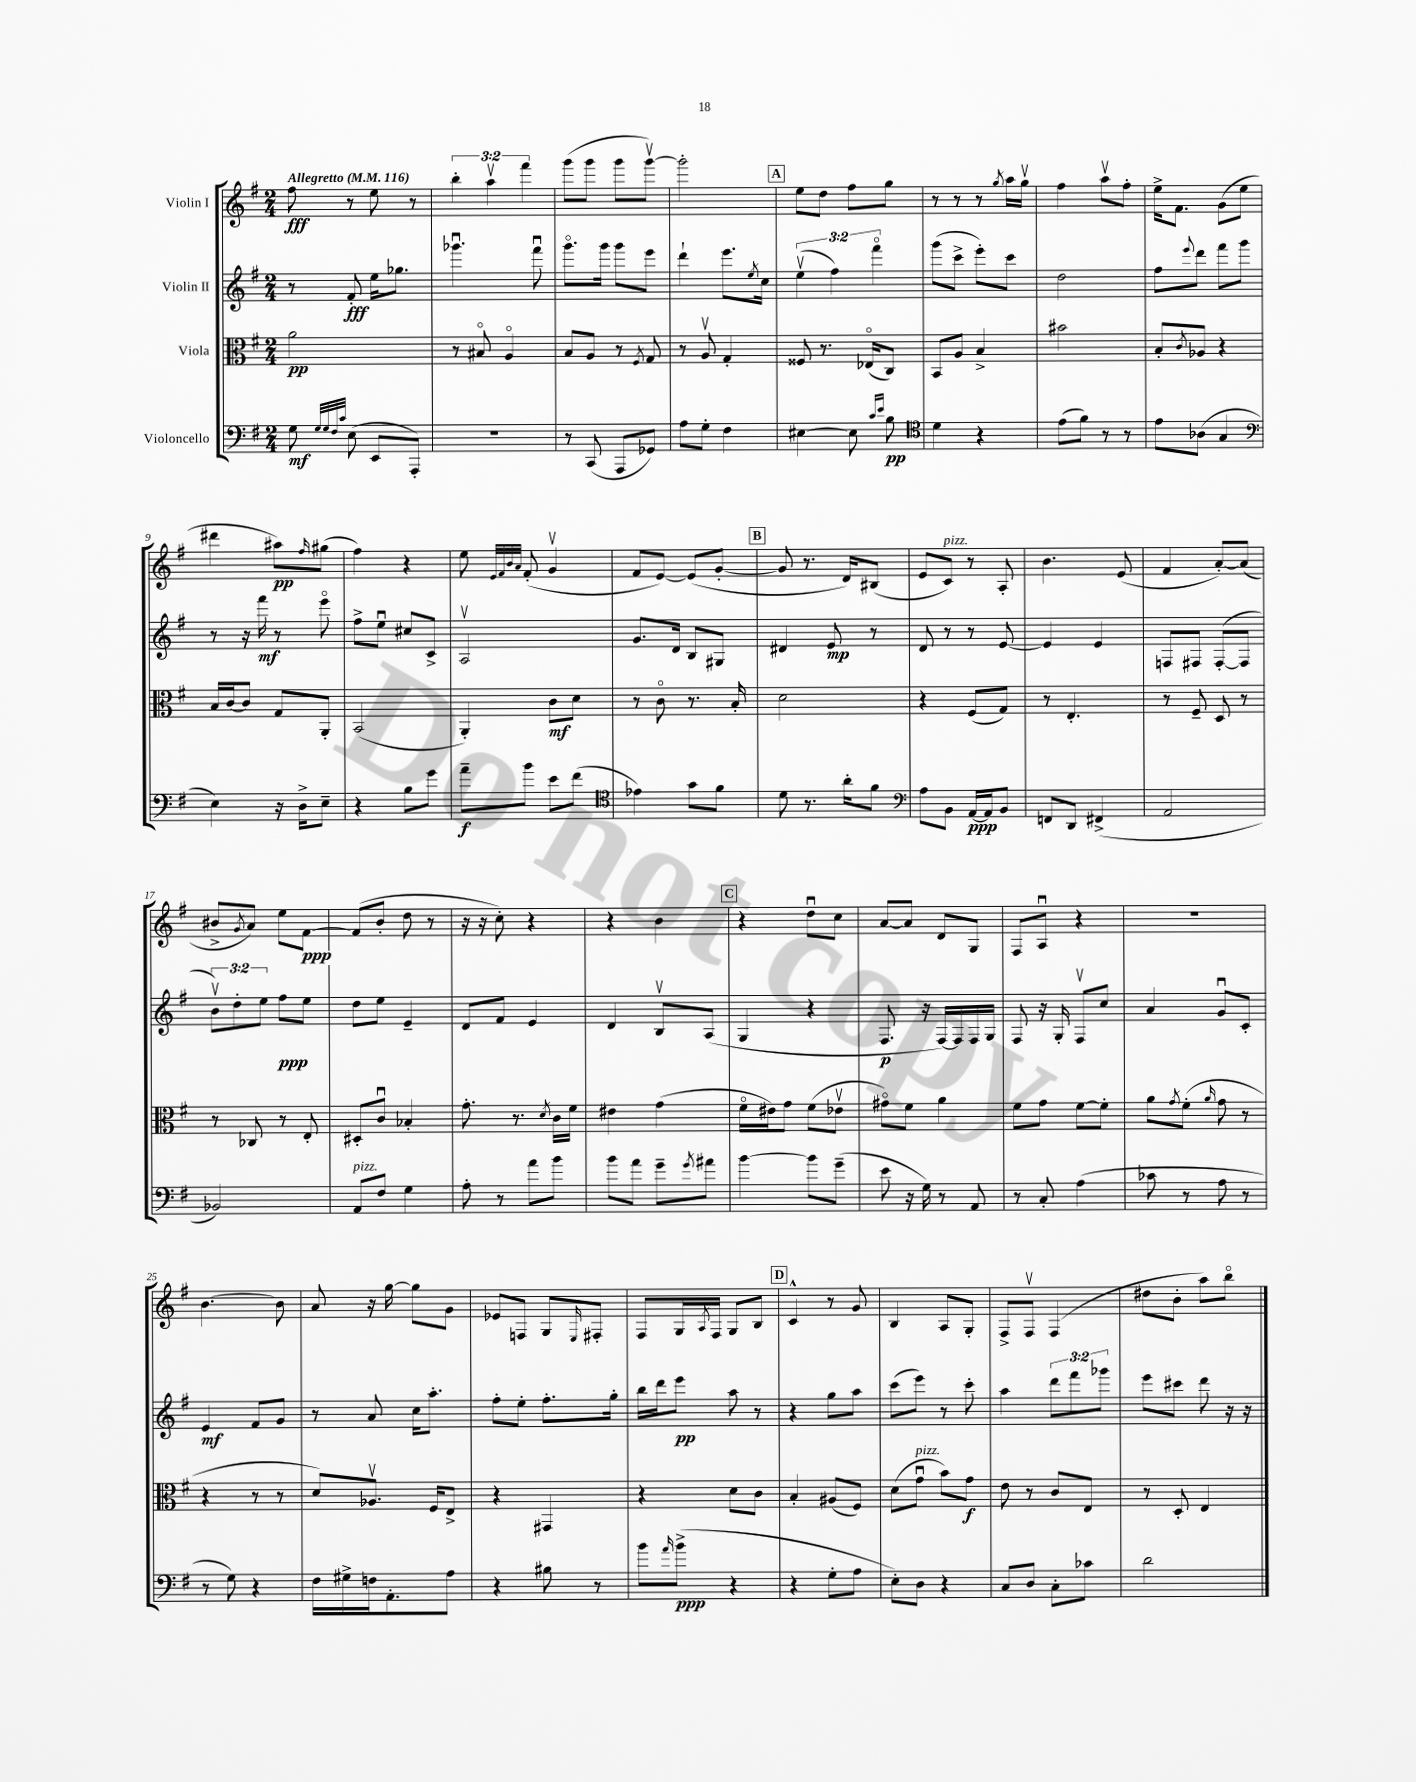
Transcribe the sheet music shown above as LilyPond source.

<<
\new StaffGroup <<
\new Staff = "s0" \with { instrumentName = "Violin I" } {
    \clef treble \key g \major \numericTimeSignature \time 2/4 \override Staff.TupletNumber.text = #tuplet-number::calc-fraction-text \tempo "Allegretto" 4 = 116
    fis''8\fff r8 e''8 r8 |
    \tuplet 3/2 { b''4-. a''4\upbow fis'''4 } |
    g'''8( g'''8 g'''8 g'''8~\upbow) |
    g'''2-. |
    \mark \markup { \box "A" } e''8 d''8 fis''8 g''8 |
    r8 r8 r8 \acciaccatura { g''8 } a''16 g''16\upbow |
    fis''4 a''8\upbow fis''8-. |
    e''16-> fis'8. g'8( e''8 |
    dis'''4 ais''8\pp) \grace { fis''16 } gis''8( |
    fis''4) r4 |
    e''8 \grace { e'32 fis'32 b'32 a'32 } fis'8-.( g'4\upbow |
    fis'8 e'8~) e'8( g'8~-. |
    \mark \markup { \box "B" } g'8 r8. d'16) bis8( |
    e'8 c'8^\markup { \italic "pizz." }) r8 a8-. |
    b'4. e'8( |
    fis'4 a'8~-.) a'8( |
    bis'8-> \acciaccatura { g'8 } a'8) e''8 fis'8~\ppp |
    fis'8( b'8-. d''8 r8 |
    r16 r16 c''8-.) r4 |
    r4 b'4 |
    \mark \markup { \box "C" } r4 d''8\downbow c''8 |
    a'8~ a'8 d'8 g8 |
    fis8 a8\downbow r4 |
    r2 |
    b'4.~ b'8 |
    a'8 r16 g''16~ g''8 g'8 |
    ees'8 f8 g8 \grace { e16 } fis8-. |
    fis8 g16 \acciaccatura { a8 } fis16 g8 b8 |
    \mark \markup { \box "D" } c'4-^ r8 g'8 |
    b4 a8 g8-. |
    fis8-> fis8\upbow fis4( |
    dis''8 b'8-. a''8) b''8\flageolet \bar "|." |
}
\new Staff = "s1" \with { instrumentName = "Violin II" } {
    \clef treble \key g \major \numericTimeSignature \time 2/4 \override Staff.TupletNumber.text = #tuplet-number::calc-fraction-text
    r8 fis'8-.\fff e''16 ges''8. |
    ges'''4.\downbow fis'''8\downbow |
    g'''8.\flageolet g'''16 g'''8 e'''8 |
    d'''4-! e'''8. \acciaccatura { e''8 } c''16 |
    \mark \markup { \box "A" } \tuplet 3/2 { e''4\upbow( fis''4) fis'''4\flageolet } |
    g'''8( c'''8-> e'''8-.) c'''8 |
    d''2 |
    fis''8 \appoggiatura { e'''8 } d'''8 fis'''8 g'''8 |
    r8 r16 fis'''16\mf r8 e'''8\flageolet |
    fis''8-> e''8\downbow cis''8 c'8-> |
    a2\upbow |
    g'8. d'16 b8 gis8 |
    \mark \markup { \box "B" } dis'4 e'8\mp r8 |
    d'8 r8 r8 e'8~ |
    e'4 e'4 |
    f8 fis8 fis8~-.( fis8 |
    \tuplet 3/2 { b'8\upbow) d''8-. e''8 } fis''8\ppp e''8 |
    d''8 e''8 e'4-- |
    d'8 fis'8 e'4 |
    d'4 b8\upbow a8( |
    \mark \markup { \box "C" } g4 r4 |
    fis8.\p r16 fis16~) fis16 fis16 g16 |
    fis8 r16 g16-. fis8\upbow c''8 |
    a'4 g'8\downbow c'8-. |
    e'4\mf fis'8 g'8 |
    r8 a'8 c''16 a''8.-. |
    fis''8-. e''8-. fis''8.-. g''16-. |
    b''16 d'''16 e'''8\pp a''8 r8 |
    \mark \markup { \box "D" } r4 g''8 a''8 |
    c'''8( e'''8) r8 c'''8-. |
    a''4 \tuplet 3/2 { d'''8 fis'''8 ges'''8 } |
    e'''8 cis'''8 d'''8 r16 r16 \bar "|." |
}
\new Staff = "s2" \with { instrumentName = "Viola" } {
    \clef alto \key g \major \numericTimeSignature \time 2/4
    a'2\pp |
    r8 bis8\flageolet a4\flageolet |
    b8 a8 r8 \acciaccatura { fis8 } g8 |
    r8 a8\upbow g4-. |
    \mark \markup { \box "A" } fisis8 r8. ees16\flageolet( c8) |
    b,8 a8 b4-> |
    bis'2 |
    b8-. \acciaccatura { c'8 } aes8 r4 |
    b16 c'16~ c'8 g8 a,8-. |
    b,2( |
    a,4-.) c'8\mf d'8 |
    r8 c'8\flageolet r8. b16-. |
    \mark \markup { \box "B" } d'2 |
    r4 fis8( g8) |
    r8 e4.-. |
    r8 fis8-- d8 r8 |
    r8 ces8 r8 e8-. |
    dis8-. c'8\downbow bes4-. |
    g'8.-. r8. \acciaccatura { d'8 } c'16 fis'16 |
    eis'4 g'4( |
    \mark \markup { \box "C" } fis'16\flageolet eis'16) g'8 fis'8( ees'8\upbow |
    gis'8\flageolet) fis'8 a'4 |
    fis'8 g'8 fis'8~ fis'8-. |
    a'8 \acciaccatura { g'8 } fis'8-.( \grace { a'16 } g'8 r8 |
    r4 r8 r8 |
    d'8) aes8.\upbow fis16 e8-> |
    r4 gis,4 |
    r4 d'8 c'8 |
    \mark \markup { \box "D" } b4-. ais8( fis8) |
    d'8( g'8\downbow^\markup { \italic "pizz." } b'8) g'8\f |
    e'8 r8 c'8 e8 |
    r8 d8-. e4 \bar "|." |
}
\new Staff = "s3" \with { instrumentName = "Violoncello" } {
    \clef bass \key g \major \numericTimeSignature \time 2/4
    g8\mf \grace { g32 g32 fis32 c'32 } e8( e,8 a,,8-.) |
    r2 |
    r8 c,8( a,,8 ges,8) |
    a8 g8-. fis4 |
    \mark \markup { \box "A" } eis4~ eis8 \grace { c'16 e'16 } b8\pp |
    \clef tenor d'4 r4 |
    e'8( fis'8) r8 r8 |
    e'8 aes8( g4 |
    \clef bass e4) r16 d16-> e8-- |
    r4 b8 g'8 |
    a'8--\f b'8 e'8 fis'8( |
    \clef tenor ees'4) g'8 fis'8 |
    \mark \markup { \box "B" } d'8 r8. a'16-. fis'8 |
    \clef bass a8 b,8 a,16~\ppp a,16 b,8 |
    f,8 d,8 fis,4->( |
    a,2 |
    bes,2) |
    a,8^\markup { \italic "pizz." } fis8 g4 |
    a8-. r8 a'8 b'8 |
    b'8 a'8 g'8-- \acciaccatura { g'8 } ais'8 |
    \mark \markup { \box "C" } b'4~ b'8 g'8--( |
    e'8 r16 g16) r8 a,8 |
    r8 c8-. a4( |
    ces'8 r8 a8 r8 |
    r8 g8) r4 |
    fis16 gis16-> f16 a,8.-. a8 |
    r4 bis8 r8 |
    b'8 \grace { a'16 } b'8->\ppp( r4 |
    \mark \markup { \box "D" } r4 g8-. a8 |
    e8-.) d8 r4 |
    c8 d8 c8-. ces'8 |
    d'2 \bar "|." |
}
>>
>>
